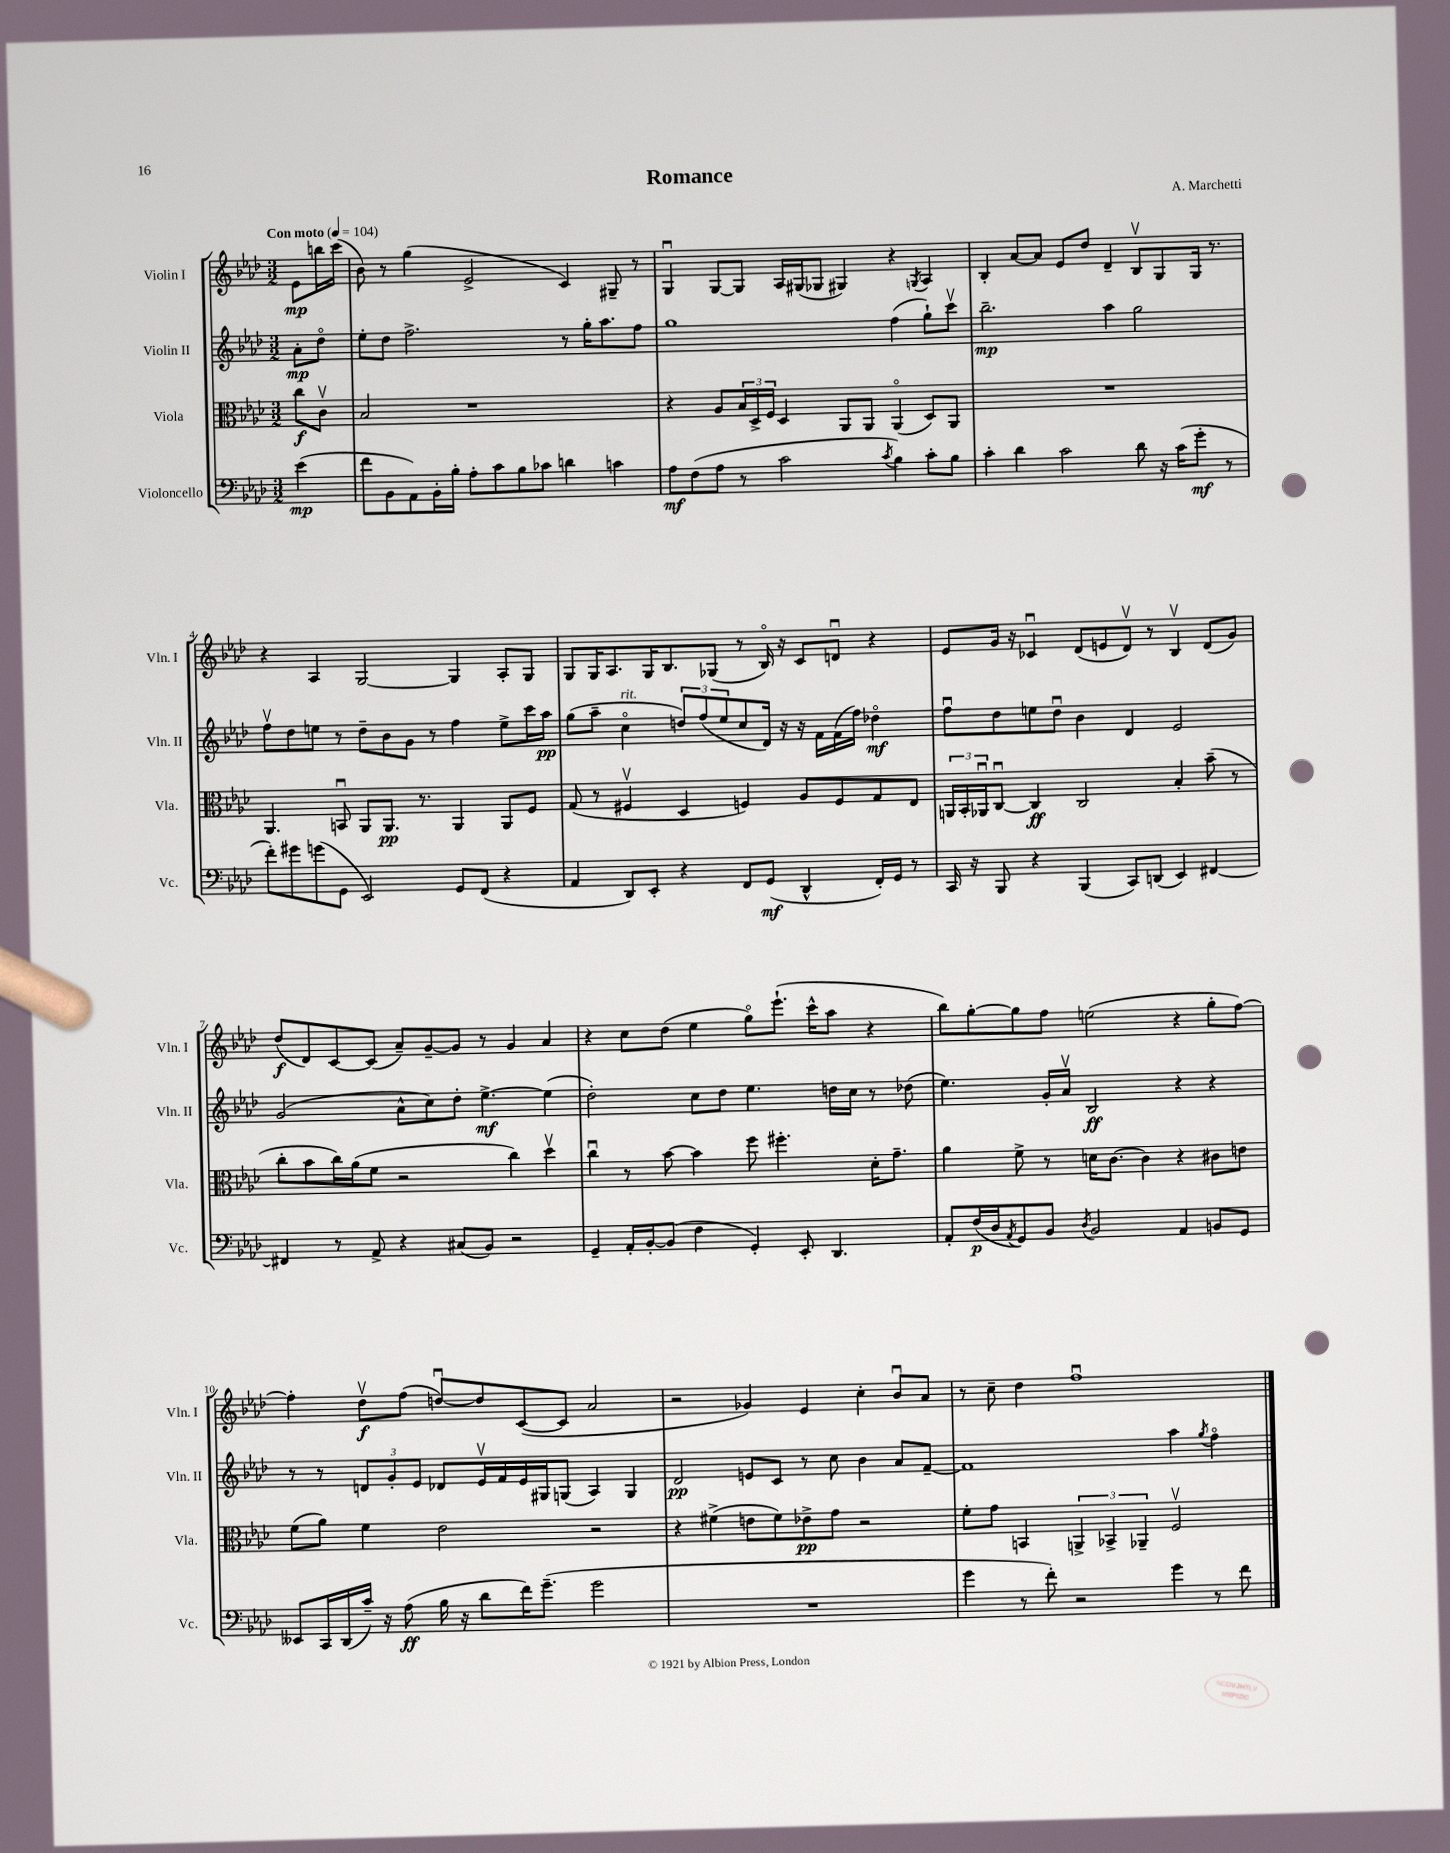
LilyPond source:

\header { title = "Romance" composer = "A. Marchetti" }
<<
\new StaffGroup <<
\new Staff = "s0" \with { instrumentName = "Violin I" shortInstrumentName = "Vln. I" } {
    \clef treble \key aes \major \numericTimeSignature \time 3/2 \partial 4 \tempo "Con moto" 4 = 104
    ees'8\mp b''16 c'''16( |
    bes'8) r8 g''4( ees'2-> c'4) gis8-- r8 |
    g4\downbow g8~ g8 aes16 gis16( ges8 gis4) r4 \acciaccatura { g8 } aes4 |
    bes4-. aes'8~ aes'8 ees'8 des''8 des'4-- bes8\upbow g8 g16 r8. |
    r4 aes4 g2~ g4 aes8-. g8 |
    g8 g16 aes8. g16 bes8. ges8( r8 bes16\flageolet) r16 c'8 d'8\downbow r4 |
    ees'8 g'16 r16 ces'4\downbow des'8( e'8 des'8\upbow) r8 bes4\upbow des'8( g'8) |
    des''8\f( des'8) c'8~ c'8( aes'8--) g'8~-- g'8 r8 g'4 aes'4 |
    r4 c''8 des''8( ees''4 g''8\flageolet) ees'''8.-!( c'''16-^ aes''8 r4 |
    bes''8) g''8~-. g''8 f''8 e''2( r4 g''8-. f''8~) |
    f''4-. des''8\upbow\f f''8( d''8~\downbow) d''8 c'8~( c'8 aes'2 |
    r2 ges'4) ees'4 c''4-. bes'8\downbow aes'8 |
    r8 c''8-- des''4 f''1\downbow \bar "|." |
}
\new Staff = "s1" \with { instrumentName = "Violin II" shortInstrumentName = "Vln. II" } {
    \clef treble \key aes \major \numericTimeSignature \time 3/2 \partial 4
    aes'8-.\mp des''8\flageolet |
    ees''8-. des''8 f''2.-> r8 g''16-. aes''8. f''8 |
    g''1 f''4( g''8-!) c'''8\upbow |
    bes''2.--\mp aes''4 g''2 |
    f''8\upbow des''8 e''8 r8 des''8-- bes'8 g'8 r8 f''4 e''8-> c'''16 aes''16\pp |
    g''8( aes''8-- c''4\flageolet^\markup { \italic "rit." } \tuplet 3/2 { d''8) f''8( ees''8 } c''8 des'16) r16 r16 f'16 f'16( f''16) des''4\flageolet\mf |
    f''8\downbow des''8 e''8 des''8\downbow bes'4 des'4 ees'2 |
    g'2( aes'8-^ c''8) des''8-. ees''4.~->\mf ees''4( |
    des''2-.) c''8 des''8 ees''4. d''16 c''16 r8 des''8( |
    ees''4.) g'16-. aes'16\upbow bes2\ff r4 r4 |
    r8 r8 \tuplet 3/2 { d'8 g'8-. ees'8 } des'8 ees'16\upbow f'16 ees'16 gis16 g8( aes4) g4 |
    des'2\pp e'8 c'8 r8 c''8 bes'4 aes'8 f'8~-- |
    f'1 aes''4 \acciaccatura { g''8 } f''4\flageolet \bar "|." |
}
\new Staff = "s2" \with { instrumentName = "Viola" shortInstrumentName = "Vla." } {
    \clef alto \key aes \major \numericTimeSignature \time 3/2 \partial 4
    c''8\f c'8\upbow |
    bes2 r1 |
    r4 aes8 \tuplet 3/2 { bes16 des16-> f16 } des4 aes,8 aes,8 aes,4\flageolet( des8) aes,8 |
    R1. |
    aes,4. b,8\downbow aes,8 aes,8.\pp r8. aes,4 aes,8 f8 |
    g8( r8 fis4\upbow des4 f4) aes8 f8 g8 ees8 |
    \tuplet 3/2 { a,16 bes,16-. aes,16\downbow } c8~\downbow c4\ff c2 bes4-. bes'8--( r8 |
    c''8-. bes'8 c''16) aes'16( f'8 r2 c''4) des''4\upbow |
    c''4\downbow r8 bes'8~ bes'4 f''8 fis''4.-. des'16-. g'8.-- |
    aes'4 f'8-> r8 d'16 c'8.~ c'4 r4 cis'8 e'8 |
    f'8( aes'8) f'4 ees'2 r2 |
    r4 fis'4->( e'8 fis'8) ees'8->\pp g'8 r2 |
    f'8-. g'8 b,4 \tuplet 3/2 { a,4-> bes,4-> aes,4-- } f2\upbow \bar "|." |
}
\new Staff = "s3" \with { instrumentName = "Violoncello" shortInstrumentName = "Vc." } {
    \clef bass \key aes \major \numericTimeSignature \time 3/2 \partial 4
    ees'4\mp( |
    f'8 bes,8 aes,8) bes,16-. bes16-. aes8-. c'8 bes8 ces'8 d'4 c'4 |
    aes8\mf f8( aes8 r8 c'2 \acciaccatura { c'8 } bes4) c'8-. bes8 |
    c'4-. des'4 c'2 des'8 r16 c'16( g'8-.\mf r8 |
    f'8-.) gis'8 g'8( g,8 ees,2) g,8 f,8( r4 |
    aes,4 des,8) ees,8-. r4 f,8 g,8\mf( des,4-^ f,16-.) g,16 r8 |
    c,16 r16 bes,,8 r4 bes,,4( c,8) d,8( ees,4) fis,4~ |
    fis,4 r8 aes,8-> r4 cis8( bes,8) r2 |
    g,4-- aes,16-. bes,16~-. bes,8( f4 g,4-.) ees,8-. des,4. |
    aes,8-. f16\p( des16 \acciaccatura { aes,8 } g,8) bes,8 \acciaccatura { des8 } bes,2 aes,4 b,8 g,8 |
    eeses,8 c,16 des,16( c'16--) r16 aes8\ff( bes16 r16 des'8 f'16) g'8.--( g'2 |
    R1. |
    g'4 r8 f'8-.) r2 g'4 r8 f'8 \bar "|." |
}
>>
>>
